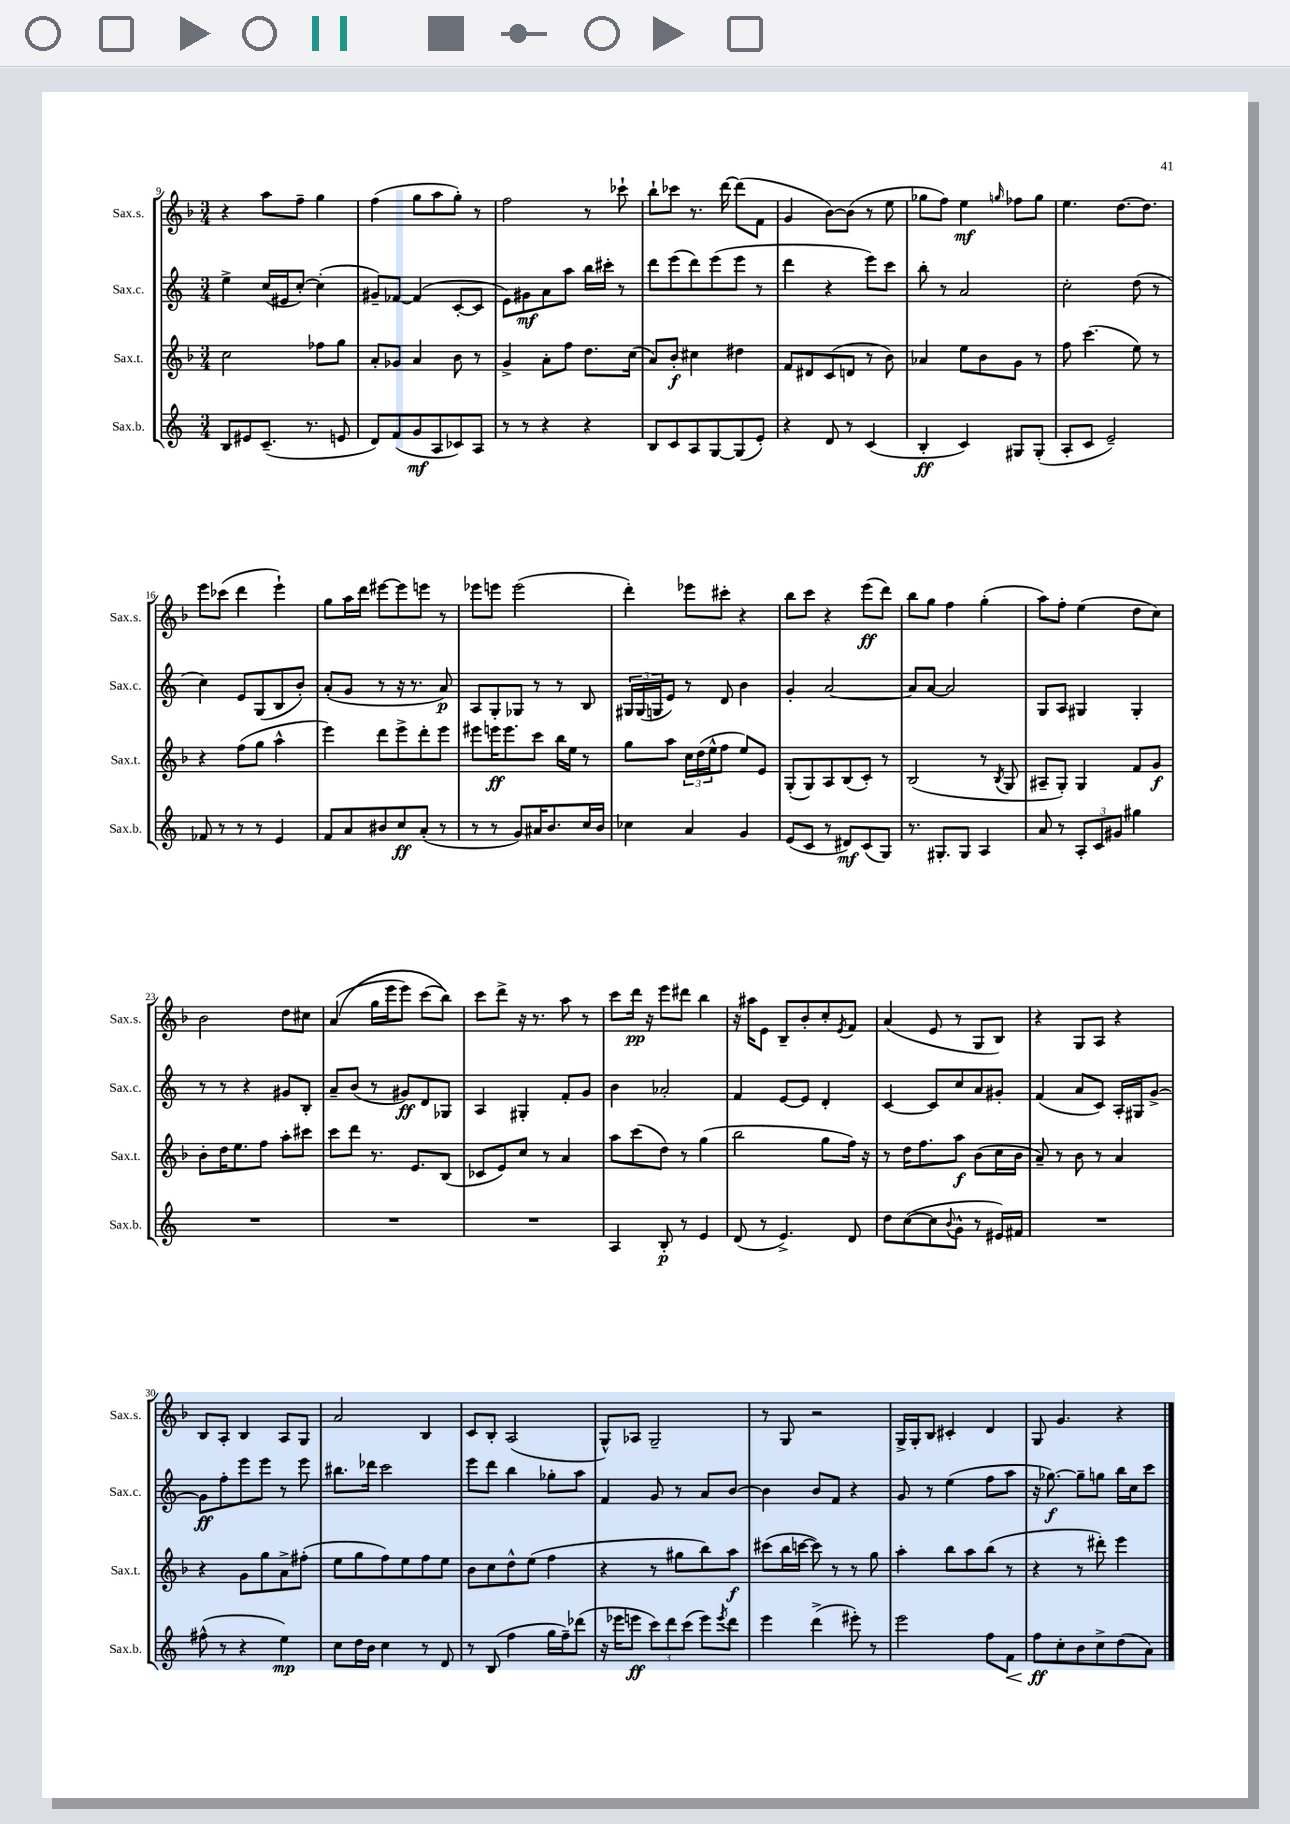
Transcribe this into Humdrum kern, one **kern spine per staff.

**kern	**kern	**kern	**kern
*staff4	*staff3	*staff2	*staff1
*clefG2	*clefG2	*clefG2	*clefG2
*k[]	*k[b-]	*k[]	*k[b-]
*M3/4	*M3/4	*M3/4	*M3/4
8B	2cc	4ee^	4r
8e#	.	.	.
(8.c~	.	(16cc	8aa
.	.	16e#	.
.	.	[8cc')	8ff~
8.r	.	.	.
.	8ff-	(4cc']	4gg
8e	8gg	.	.
=	=	=	=
8d)	8a'	8g#~)	(4ff
(8f	8g-	[8f-	.
8g	4a	(4f-]	8gg
8A	.	.	8aa
8c-)	8b-	[8c'	8gg')
8A	8r	8c]	8r
=	=	=	=
8r	4g^	8e)	2ff
8r	.	8g#	.
4r	8a'	8a	.
.	8ff	8aa	.
4r	8.dd	16bb	8r
.	.	16ccc#'	.
.	.	8r	8ccc-`
.	(16cc	.	.
=	=	=	=
8B	8a)	8ddd	8bb-`
8c	8b-'	(8eee	8ccc-
8A	4cc#	8ddd)	8.r
[8G	.	(8eee	.
.	.	.	[16ddd
(8G]	4dd#	8eee	(8ddd]
8e')	.	8r	8f
=	=	=	=
4r	8f	4ddd	4g
.	8d#	.	.
8d	(8c	4r	[8b-)
8r	8d	.	(8b-]
(4c	8r	8eee)	8r
.	8b-)	8ccc	8ee
=	=	=	=
4B'	4a-	8bb'	8gg-
.	.	8r	8ff)
4c)	8ee	2a	4ee
.	8b-	.	.
.	.	.	16qqgg
8G#	8g	.	8ff-
(8G#'	8r	.	8gg
=	=	=	=
8A'	8ff	2cc'	4.ee
8c	(4.ccc	.	.
2e~)	.	.	.
.	.	.	[8.dd
.	8ee)	(8dd	.
.	.	.	8.dd]
.	8r	8r	.
=	=	=	=
8f-	4r	4cc)	8eee
8r	.	.	(8ccc-
8r	(8ff	8e	4ddd
8r	8gg	(8G	.
4e	4aa^^	8B	4eee`)
.	.	8b')	.
=	=	=	=
8f	4eee)	(8a'	8gg
8a	.	8g	16aa
.	.	.	16ddd
8b#	8ddd	8r	[8eee#
8cc	8eee^	16r	8eee#]
.	.	8.r	.
(8a'	8ddd'	.	8eee
8r	8eee	8a)	8r
=	=	=	=
8r	8eee#	8A	8eee-
8r	16eee	8G'	8eee
.	8.eee	.	.
8g)	.	8G-	(2eee
16a#	8ccc	8r	.
8.b	.	.	.
.	16bb-	8r	.
.	16ee	.	.
16cc	8r	8B	.
16b	.	.	.
=	=	=	=
4cc-	8gg	24G#	4ddd')
.	.	(24G#	.
.	.	24G	.
.	8aa	8e)	.
4a	24cc	8r	8eee-
.	(24dd	.	.
.	24ee^^	.	.
.	8ff	8d	8ccc#'
4g	8ee)	4b	4r
.	8e	.	.
=	=	=	=
(8e	(8G'	4g'	8bb-
8c	8G)	.	8ccc
8r	8A	[2a	4r
8d#)	(8B-	.	.
(8c	8c')	.	(8eee
8G)	8r	.	8ddd)
=	=	=	=
8.r	(2B-	8a]	8bb-
.	.	[8a	8gg
8.G#'	.	.	.
.	.	2a]	4ff
8G#	.	.	.
4A	8r	.	(4gg'
.	8qB-	.	.
.	8G	.	.
=	=	=	=
8a	8A#~	8G	8aa)
8r	8G')	8A	8ff'
12A'	4G	4G#	(4ee
12c	.	.	.
12g#	.	.	.
4gg#	8f	4G#'	8dd
.	8g	.	8cc)
=	=	=	=
2.r	8b-'	8r	2b-
.	16dd	8r	.
.	8.ee	.	.
.	.	4r	.
.	8ff	.	.
.	8aa'	8g#	8dd
.	8ccc#	8B'	8cc#
=	=	=	=
2.r	8ccc	8a~	&((4a
.	8ddd	(8b	.
.	8.r	8r	16gg
.	.	.	16eee
.	.	8g#)	8eee)
.	8.e	.	.
.	.	8d	(8ccc
.	(8B-	8G-	8bb-)&)
=	=	=	=
2.r	8c-	4A	8ccc
.	8e)	.	8ddd^
.	8cc	4G#'	16r
.	.	.	8.r
.	8r	.	.
.	4a	8f'	8aa
.	.	8g	8r
=	=	=	=
4A	8aa	4b	8ccc
.	(8ccc	.	16ddd
.	.	.	16r
8B'	8dd)	2a-'	8eee
8r	8r	.	8ddd#
4e	(4gg	.	4bb-
=	=	=	=
(8d	2bb-	4f	16r
.	.	.	16aa#
8r	.	.	8e
4.e^)	.	[8e	8B-~
.	.	8e]	8b-'
.	8gg	4d'	8cc'
.	.	.	8qe
8d	16ff)	.	8f
.	16r	.	.
=	=	=	=
8dd	8r	[4c	(4a
([8cc	16dd	.	.
.	8.ff	.	.
8cc]	.	8c]	8e
8qqb	.	.	.
8g^^	8aa	8cc	8r
8r	(8b-	8a	8G
16e#)	16cc	8g#'	8B-)
16f#	16b-	.	.
=	=	=	=
2.r	8a~)	(4f	4r
.	8r	.	.
.	8b-	8a	8G
.	8r	8c)	8A
.	4a	16A'	4r
.	.	16G#	.
.	.	[8g^	.
=	=	=	=
(8ff#^^	4r	8g]	8B-
8r	.	8ff'	8A'
4r	8g	8eee	4B-
.	8gg	8eee	.
4ee)	8a^	8r	8A
.	(8ff#'	8eee	8G
=	=	=	=
8cc	8ee	8.bb#	2a
16dd	8gg	.	.
16b	.	16ddd-	.
4cc	8ff)	2ccc	.
.	8ee	.	.
8r	8ff	.	4B-
8d	8ee	.	.
=	=	=	=
8r	8b-	8eee	8c
(8B	8cc	8ddd	8B-'
4ff	8dd^^	4bb	(2A
.	(8ee	.	.
16gg	4ff	8gg-'	.
16ff~)	.	.	.
(8ddd-	.	8aa	.
=	=	=	=
16r	4r	4f	8G^^)
16eee-	.	.	.
8eee	.	.	8A-
12ccc)	8r	8g	2G~
12ddd	.	.	.
.	8gg#	8r	.
(12ccc	.	.	.
8eee)	8bb-)	8a	.
8qeee	.	.	.
8ddd	8aa	[8b	.
=	=	=	=
4eee	(8ccc#	4b]	8r
.	16bb-	.	8G
.	[16ccc	.	.
(4ddd^	8ccc])	8b	2r
.	8r	8f	.
8eee#')	8r	4r	.
8r	8gg	.	.
=	=	=	=
2eee	4aa'	8g	16G^
.	.	.	16G'
.	.	8r	8B-
.	8bb-	(4ee	4c#'
.	8aa	.	.
8ff	(8bb-	8ff	4d
8f	8r	8aa	.
=	=	=	=
8ff	4r	16r	8G
.	.	[8.gg-)	.
8cc'	.	.	4.g
8b	8r	8gg-~]	.
8cc^	8ddd#')	8gg	.
(8dd	4eee	16bb	4r
.	.	16cc	.
8a)	.	8ccc	.
==	==	==	==
*-	*-	*-	*-
